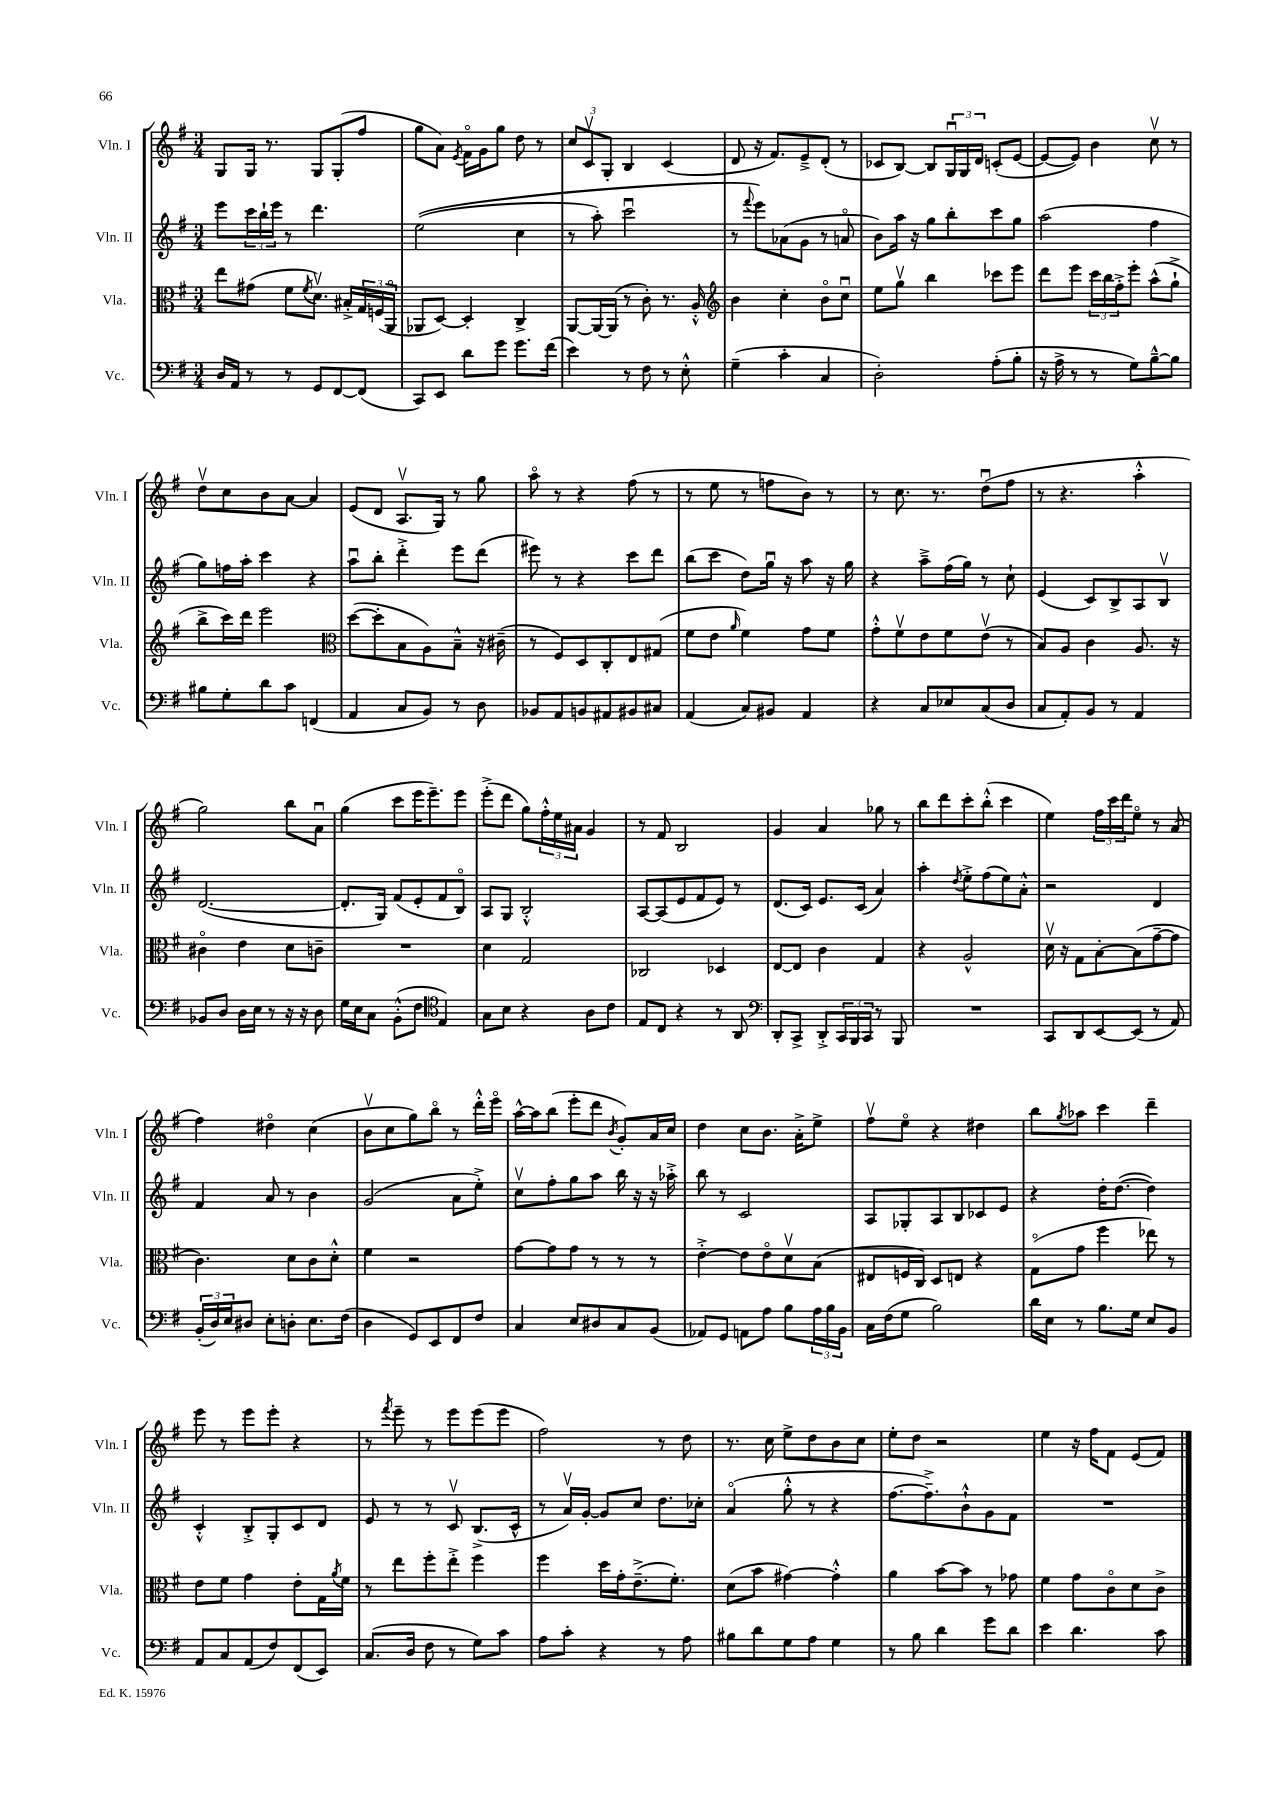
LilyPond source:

<<
\new StaffGroup <<
\new Staff = "s0" \with { instrumentName = "Vln. I" shortInstrumentName = "Vln. I" } {
    \clef treble \key g \major \numericTimeSignature \time 3/4
    g8 g16 r8. g8 g8-.( fis''8 |
    g''8 a'8) \acciaccatura { e'8 } fis'16\flageolet g'16 g''8 d''8 r8 |
    \tuplet 3/2 { c''8 c'8\upbow g8-. } b4 c'4( |
    d'8 r16 fis'8.) e'8---> d'8-.( r8 |
    ces'8 b8~) b8 \tuplet 3/2 { g16\downbow g16 d'16 } c'8-.( e'8~ |
    e'8~ e'8) b'4 c''8\upbow r8 |
    d''8\upbow c''8 b'8 a'8~ a'4 |
    e'8( d'8 a8.\upbow g16) r8 g''8 |
    a''8\flageolet r8 r4 fis''8( r8 |
    r8 e''8 r8 f''8 b'8) r8 |
    r8 c''8. r8. d''8\downbow( fis''8 |
    r8 r4. a''4-.-^ |
    g''2) b''8 a'8\downbow |
    g''4( c'''8 e'''16 e'''8.--) e'''8 |
    e'''8-.->( d'''8 g''8) \tuplet 3/2 { fis''16-.-^ e''16 ais'16 } g'4 |
    r8 fis'8 b2 |
    g'4 a'4 ges''8 r8 |
    b''8 d'''8 c'''8-. b''8-.-^( c'''4 |
    e''4) \tuplet 3/2 { fis''16 c'''16 d'''16 } e''8\flageolet r8 a'8( |
    fis''4) dis''4\flageolet c''4( |
    b'8\upbow c''8 g''8) b''8\flageolet r8 d'''16-.-^ e'''16\flageolet |
    a''16~-^ a''16 b''8( e'''8-. d'''8 \acciaccatura { b'8 } g'8-.) a'16 c''16 |
    d''4 c''8 b'8. a'16-.-> e''8-> |
    fis''8\upbow e''8\flageolet r4 dis''4 |
    b''8 \acciaccatura { g''8 } aes''8 c'''4 d'''4-- |
    e'''8 r8 e'''8 e'''8-. r4 |
    r8 \acciaccatura { fis'''8 } e'''8-- r8 e'''8 e'''8( e'''8 |
    fis''2) r8 d''8 |
    r8. c''16 e''8-> d''8 b'8 c''8 |
    e''8-. d''8 r2 |
    e''4 r16 fis''16 fis'8 e'8( fis'8) \bar "|." |
}
\new Staff = "s1" \with { instrumentName = "Vln. II" shortInstrumentName = "Vln. II" } {
    \clef treble \key g \major \numericTimeSignature \time 3/4
    e'''8 \tuplet 3/2 { c'''16 b''16-! e'''16 } r8 d'''4. |
    e''2(\( c''4 |
    r8 a''8-.) c'''2\downbow |
    r8 \appoggiatura { fis'''8 } e'''8\) aes'8( g'8 r8 a'8\flageolet |
    b'8) a''16 r16 g''8 b''8-. c'''8 g''8 |
    a''2( fis''4 |
    g''8) f''16 a''16-. c'''4 r4 |
    a''8\downbow b''8-. d'''4-.-> e'''8 d'''8( |
    eis'''8) r8 r4 c'''8 d'''8 |
    b''8( c'''8 d''8) g''16\downbow r16 a''8 r16 g''16 |
    r4 a''8---> fis''16( g''16) r8 c''8-! |
    e'4( c'8) b8-> a8 b8\upbow |
    d'2.~( |
    d'8.-. g16) fis'8( e'8-. fis'8 b8\flageolet) |
    a8 g8 b2-.-^ |
    a8~ a8( e'8 fis'8 e'8) r8 |
    d'8.( c'16) e'8. c'16( a'4) |
    a''4-. \acciaccatura { d''8 } e''8-.-> fis''8( e''8) a'8-.-^ |
    r2 d'4 |
    fis'4 a'8 r8 b'4 |
    g'2( a'8 e''8-.->) |
    c''8\upbow fis''8-. g''8 a''8 b''16 r16 r16 aes''16-.-> |
    b''8 r8 c'2 |
    a8 ges8-. a8 b8 ces'8 e'8 |
    r4 d''16-. d''8.~( d''4) |
    c'4-.-^ b8-.-> g8-. c'8 d'8 |
    e'8 r8 r8 c'8\upbow b8.->( c'16-^ |
    r8 a'16\upbow) g'16~-. g'8 c''8 d''8. ces''16-. |
    a'4\flageolet( g''8-.-^ r8 r4 |
    fis''8.~ fis''8.--->) b'8-!-^ g'8 fis'8 |
    R2. \bar "|." |
}
\new Staff = "s2" \with { instrumentName = "Vla." shortInstrumentName = "Vla." } {
    \clef alto \key g \major \numericTimeSignature \time 3/4
    e''8 gis'8( fis'8 \acciaccatura { fis'8 } d'8.\upbow) bis16-.-> \tuplet 3/2 { g16 f16( a,16\flageolet } |
    aes,8 d8~) d4-. c4-> |
    a,8~ a,16~ a,16( r8 c'8-.) r8. a16-.-^ |
    \clef treble b'4 c''4-. b'8\flageolet c''8\downbow |
    e''8 g''8\upbow b''4 ces'''8 e'''8 |
    d'''8 e'''8 \tuplet 3/2 { c'''16 b''16 fis''16-.-> } e'''8-. a''8-^( g''8-!-> |
    b''8-> c'''16) d'''16 e'''2 |
    \clef alto d''8~( d''8-. b8 a8) b8---^ r16 cis'16--( |
    r8 fis8) d8 c8-. e8 gis8( |
    fis'8 e'8 \grace { a'16 } fis'4) g'8 fis'8 |
    g'8-.-^ fis'8\upbow e'8 fis'8 e'8\upbow( r8 |
    b8) a8 c'4 a8. r16 |
    cis'4\flageolet e'4 d'8 c'8-- |
    R2. |
    d'4 g2 |
    ces2 des4 |
    e8~ e8 c'4 g4 |
    r4 a2-^ |
    d'16\upbow r16 g8 b8~-. b8( g'8~-- g'8 |
    c'4.) d'8 c'8 d'8-.-^ |
    fis'4 r2 |
    g'8~ g'8 g'8 r8 r8 r8 |
    e'4~-.-> e'8 e'8\flageolet d'8\upbow b8( |
    eis8 f16 c16) d8 e8 r4 |
    g8\flageolet( g'8 fis''4 ees''8) r8 |
    e'8 fis'8 g'4 e'8-. g16 \acciaccatura { a'8 } fis'16 |
    r8 e''8 fis''8-. e''8-.-> fis''4 |
    fis''4 d''16 g'16-. e'8.--->( fis'8.-.) |
    d'8( b'8 gis'4~) gis'4-.-^ |
    a'4 b'8~ b'8 r8 ges'8 |
    fis'4 g'8 c'8\flageolet d'8 c'8-> \bar "|." |
}
\new Staff = "s3" \with { instrumentName = "Vc." shortInstrumentName = "Vc." } {
    \clef bass \key g \major \numericTimeSignature \time 3/4
    d16 a,16 r8 r8 g,8 fis,8~ fis,8( |
    c,8) e,8 d'8 g'8 g'8. fis'16( |
    e'4) r8 fis8 r8 e8-.-^ |
    g4--( c'4-. c4 |
    d2-.) a8-.( b8-. |
    r16 a16-> r8 r8 g8) b8~---^ b8 |
    bis8 g8-. d'8 c'8 f,4( |
    a,4 c8 b,8) r8 d8 |
    bes,8 a,8 b,8 ais,8 bis,8 cis8 |
    a,4( c8) bis,8 a,4 |
    r4 c8 ees8 c8( d8 |
    c8 a,8-.) b,8 r8 a,4 |
    bes,8 d8 d16 e16 r8 r16 r16 d8 |
    g16 e16 c8 b,8-.-^( fis8 \clef tenor e4) |
    g8 b8 r4 a8 c'8 |
    e8 c8 r4 r8 a,8 |
    \clef bass d,8-. c,8-> d,8-.-> \tuplet 3/2 { c,16 b,,16 c,16 } r8 b,,8 |
    R2. |
    c,8 d,8 e,8~ e,8( r8 a,8) |
    \tuplet 3/2 { b,16-.( d16) e16 } dis8 e8-. d8-. e8. fis16( |
    d4 g,8) e,8 fis,8 fis8 |
    c4 e8 dis8 c8 b,8( |
    aes,8) g,8 a,8 a8 b8 \tuplet 3/2 { a16 b16 b,16 } |
    c16 fis16( g8 b2) |
    d'16 e16 r8 b8. g16 e8 b,8 |
    a,8 c8 a,8( fis8) fis,8( e,8) |
    c8.( d16 fis8 r8 g8) c'8 |
    a8 c'8-. r4 r8 a8 |
    bis8 d'8 g8 a8 g4 |
    r8 b8 d'4 g'8 d'8 |
    e'4 d'4. c'8 \bar "|." |
}
>>
>>
\layout { \context { \Score \remove "Bar_number_engraver" } }
